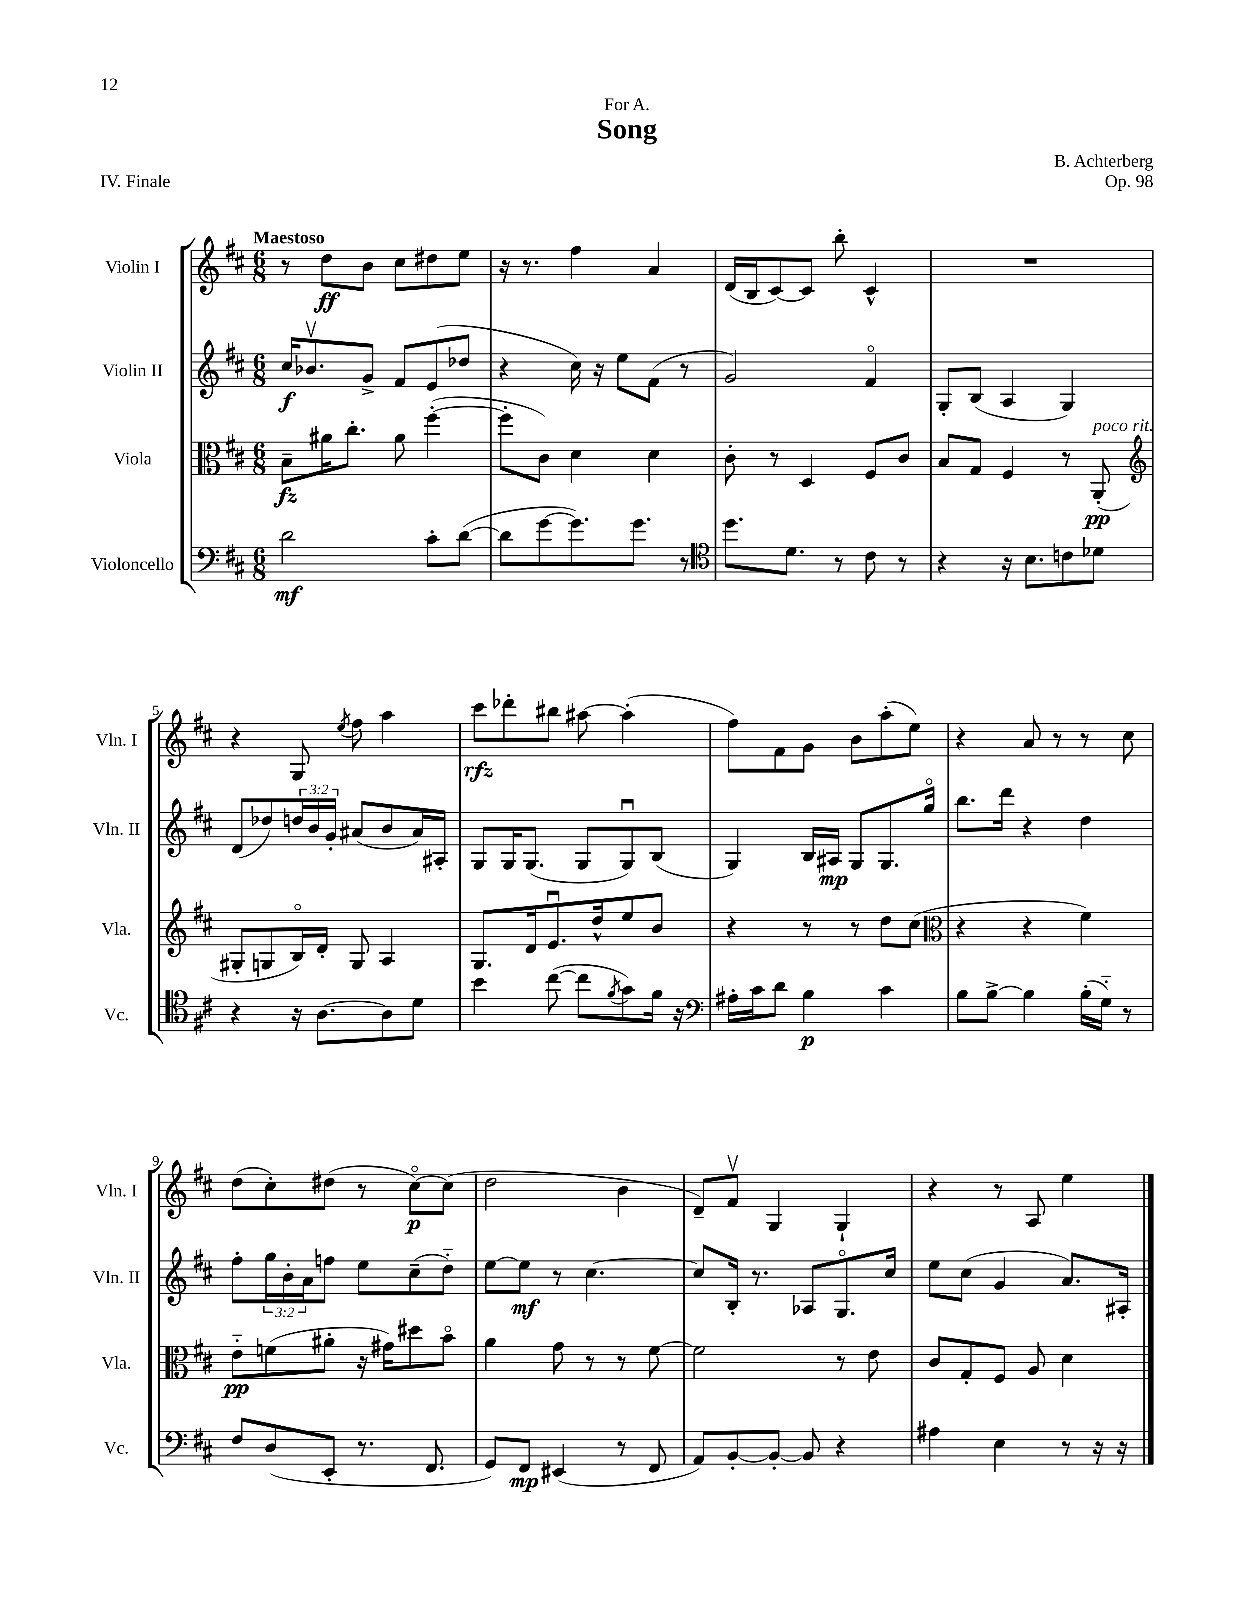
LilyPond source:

\header { title = "Song" composer = "B. Achterberg" dedication = "For A." opus = "Op. 98" piece = "IV. Finale" }
<<
\new StaffGroup <<
\new Staff = "s0" \with { instrumentName = "Violin I" shortInstrumentName = "Vln. I" } {
    \clef treble \key d \major \numericTimeSignature \time 6/8 \tempo "Maestoso"
    r8 d''8\ff b'8 cis''8 dis''8 e''8 |
    r16 r8. fis''4 a'4 |
    d'16( b16 cis'8~) cis'8 b''8-. cis'4-^ |
    R2. |
    r4 g8 \acciaccatura { e''8 } fis''8 a''4 |
    cis'''8\rfz des'''8-. bis''8 ais''8~ ais''4-.( |
    fis''8) fis'8 g'8 b'8 a''8-.( e''8) |
    r4 a'8 r8 r8 cis''8 |
    d''8( cis''8-.) dis''8( r8 cis''8~\flageolet\p) cis''8( |
    d''2 b'4 |
    d'8--) fis'8\upbow g4 g4-! |
    r4 r8 a8 e''4 \bar "|." |
}
\new Staff = "s1" \with { instrumentName = "Violin II" shortInstrumentName = "Vln. II" } {
    \clef treble \key d \major \numericTimeSignature \time 6/8 \override Staff.TupletNumber.text = #tuplet-number::calc-fraction-text
    cis''16\f bes'8.\upbow g'8-> fis'8 e'8( des''8 |
    r4 cis''16) r16 e''8 fis'8( r8 |
    g'2) fis'4\flageolet |
    g8-. b8( a4 g4) |
    d'8( des''8) \tuplet 3/2 { d''16 b'16 g'16-. } ais'8( b'8 ais'16) ais16-. |
    g8 g16 g8.( g8 g8\downbow) b8( |
    g4) b16 ais16\mp g8 g8. g''16\flageolet |
    b''8. d'''16 r4 d''4 |
    fis''8-. \tuplet 3/2 { g''16 b'16-. a'16 } f''8 e''8 cis''8--( d''8-_) |
    e''8~ e''8\mf r8 cis''4.~ |
    cis''8 b16-. r8. aes8 g8.\flageolet cis''16 |
    e''8 cis''8( g'4 a'8.) ais16-. \bar "|." |
}
\new Staff = "s2" \with { instrumentName = "Viola" shortInstrumentName = "Vla." } {
    \clef alto \key d \major \numericTimeSignature \time 6/8
    b8--\fz ais'16 cis''8.-. ais'8 fis''4~-.( |
    fis''8-. cis'8) d'4 d'4 |
    cis'8-. r8 d4 fis8 cis'8 |
    b8 g8 fis4 r8 a,8-.\pp^\markup { \italic "poco rit." }( |
    \clef treble gis8-. g8 b16\flageolet) d'16-. g8 a4 |
    g8. d'16 e'8.\downbow d''16-^ e''8 b'8 |
    r4 r8 r8 d''8 cis''8( |
    \clef alto r4 r4 fis'4) |
    e'8-_\pp f'8( ais'8-. r16 gis'16) dis''8 b'8\flageolet |
    a'4 g'8 r8 r8 fis'8~ |
    fis'2 r8 e'8 |
    cis'8 g8-. fis8 a8 d'4 \bar "|." |
}
\new Staff = "s3" \with { instrumentName = "Violoncello" shortInstrumentName = "Vc." } {
    \clef bass \key d \major \numericTimeSignature \time 6/8
    d'2\mf cis'8-. d'8~( |
    d'8 g'8~ g'8.) g'8. r8 |
    \clef tenor d''8. d'8. r8 cis'8 r8 |
    r4 r16 b8. c'8 des'8 |
    r4 r16 a8.~ a8 d'8 |
    b'4 cis''8~( cis''8 \acciaccatura { fis'8 } g'8) fis'16 r16 |
    \clef bass ais16-. cis'16 d'8 b4\p cis'4 |
    b8 b8~-> b4 b16-.( g16-_) r8 |
    fis8 d8( e,8-. r8. fis,8. |
    g,8) fis,8\mp eis,4( r8 fis,8 |
    a,8) b,8~-. b,8~-. b,8 r4 |
    ais4 e4 r8 r16 r16 \bar "|." |
}
>>
>>
